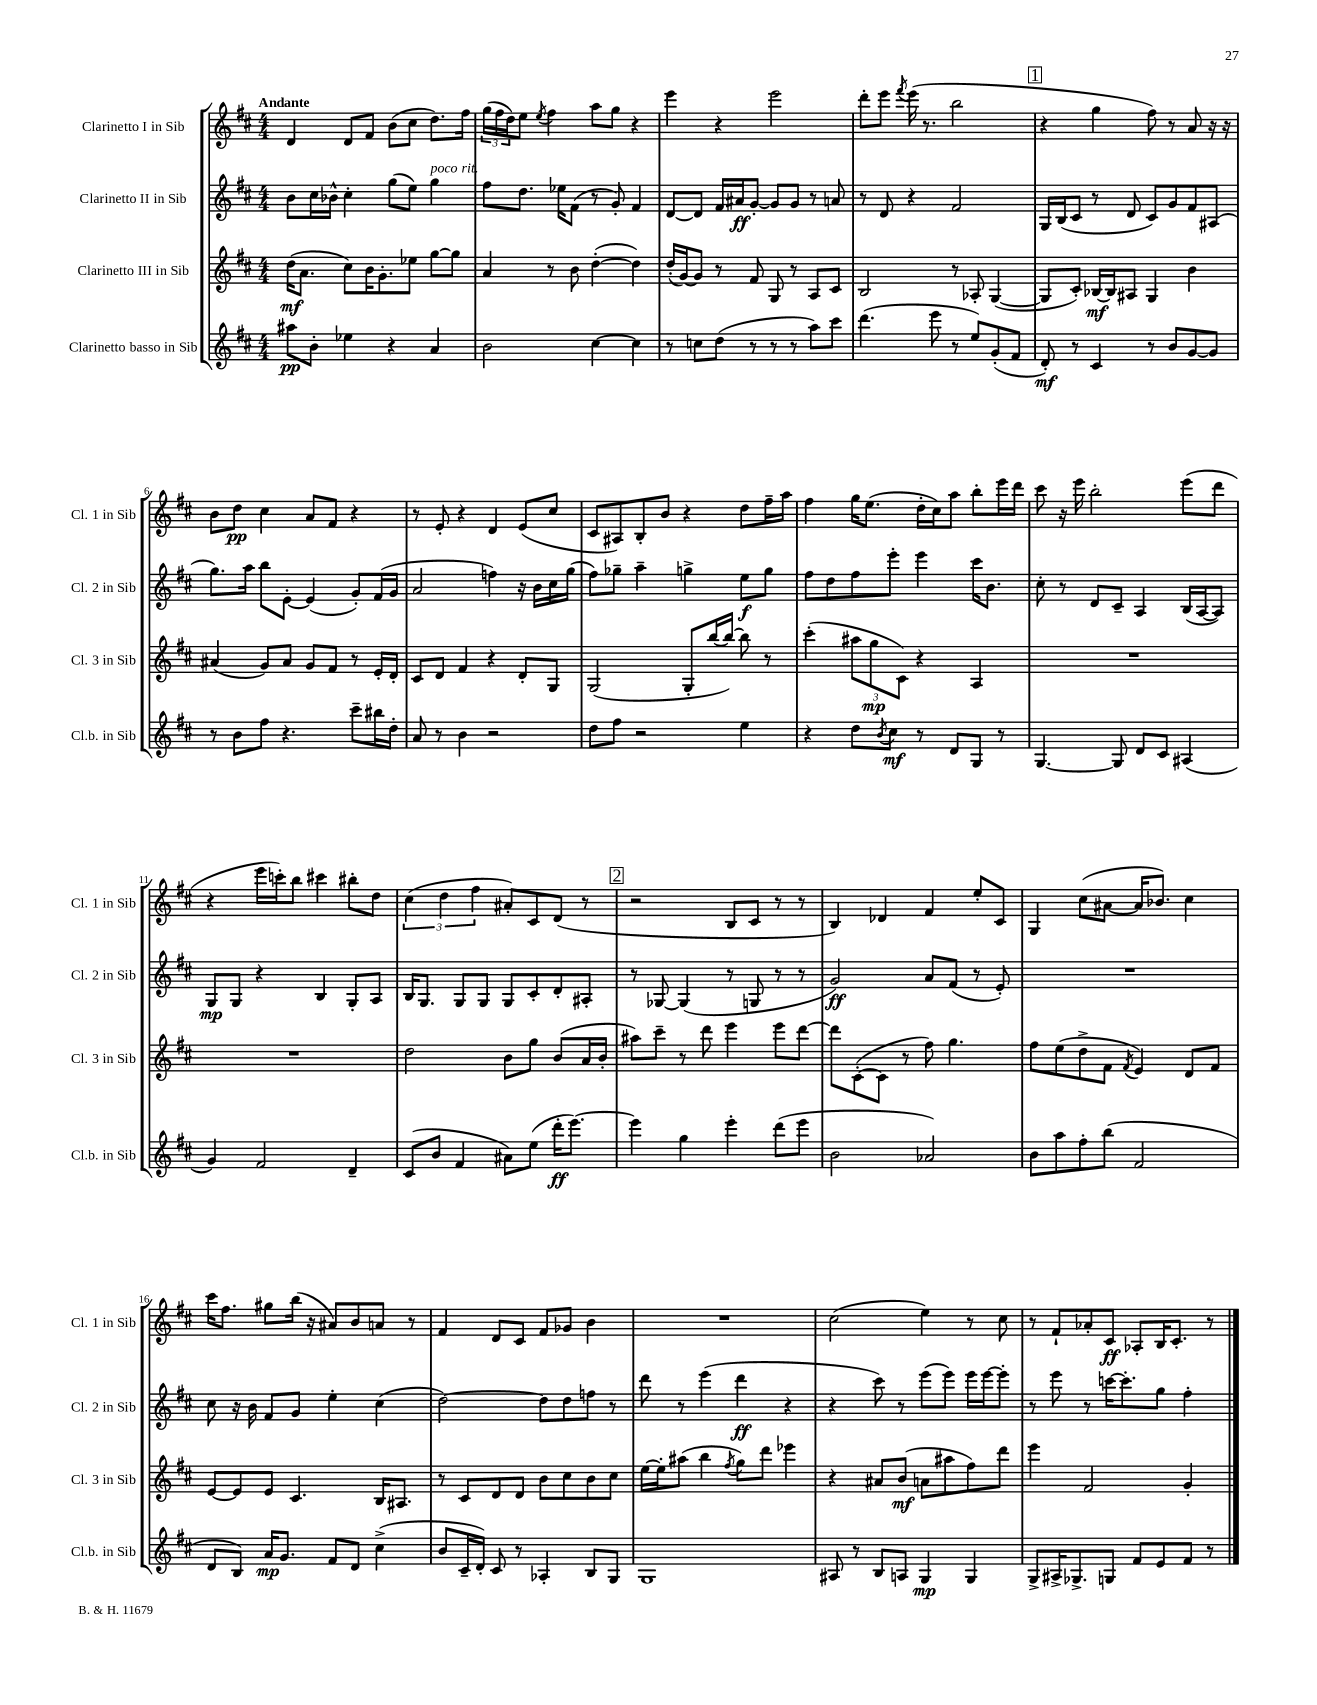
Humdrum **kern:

**kern	**kern	**kern	**kern
*staff4	*staff3	*staff2	*staff1
*clefG2	*clefG2	*clefG2	*clefG2
*k[f#c#]	*k[f#c#]	*k[f#c#]	*k[f#c#]
*M4/4	*M4/4	*M4/4	*M4/4
8aa#	(16dd	8b	4d
.	8.a	.	.
8b'	.	16cc#	.
.	.	16b-^^	.
4ee-	8cc#)	4cc#'	8d
.	16b	.	8f#
.	8.g'	.	.
4r	.	(8gg	(8b
.	8ee-	8ee)	8cc#
4a	[8gg	4gg	8.dd)
.	8gg]	.	.
.	.	.	16ff#
=	=	=	=
2b	4a	8ff#	(24gg
.	.	.	24ff#
.	.	.	24dd)
.	.	8.dd	8ee
.	.	.	8qee
.	8r	.	4ff#
.	.	16ee-	.
.	8b	(8f#	.
[4cc#	([4dd'	8r	8aa
.	.	8g')	8gg
4cc#]	4dd])	4f#	4r
=	=	=	=
8r	(16dd'	[8d	4eee
.	[16g)	.	.
8cc	8g]	8d]	.
(8dd	8r	16f#	4r
.	.	16a#	.
8r	8f#	[8g'	.
8r	8G	8g]	2eee
8r	8r	8g	.
8aa)	8A	8r	.
8ccc#	8c#	8a	.
=	=	=	=
(4.ddd	2B	8r	8ddd'
.	.	8d	8eee
.	.	.	8qfff#
.	.	4r	(16eee
.	.	.	8.r
8eee	.	.	.
8r	8r	2f#	2bb
8ee)	8A-'	.	.
(8g'	([4G	.	.
8f#	.	.	.
=	=	=	=
8d')	8G]	16G	4r
.	.	(16B	.
8r	8c#')	8c#	.
4c#	[16B-	8r	4gg
.	16B-]	.	.
.	8A#	8d	.
8r	4G	8c#)	8ff#)
8b	.	8g	8r
[8g	4b	8f#	8a
8g]	.	(8A#	16r
.	.	.	16r
=	=	=	=
8r	(4a#	8.gg)	8b
8b	.	.	8dd
.	.	16aa	.
8ff#	8g)	8bb	4cc#
4.r	8a#	[8e'	.
.	8g	(4e]	8a
.	8f#	.	8f#
8ccc#~	8r	8g')	4r
16bb#	16e'	(16f#	.
16dd'	16d'	16g	.
=	=	=	=
8a	8c#	2a	8r
8r	8d	.	8e'
4b	4f#	.	4r
2r	4r	4ff)	4d
.	8d'	16r	(8e
.	.	16b	.
.	8G	16cc#	8cc#
.	.	(16gg	.
=	=	=	=
8dd	(2G	8ff#)	8c#
8ff#	.	8gg-~	8A#)
2r	.	4aa~	8B'
.	.	.	8b
.	8G'	4gg^	4r
.	[16bb	.	.
.	16bb_)	.	.
4ee	8bb]	8ee	8dd
.	8r	8gg	16ff#~
.	.	.	16aa
=	=	=	=
4r	(4ccc#'	8ff#	4ff#
.	.	8dd	.
8dd	12aa#	8ff#	16gg
.	.	.	(8.ee
.	12gg	.	.
8qb	.	.	.
8cc#	.	8eee'	.
.	12c#)	.	.
8r	4r	4eee	16dd'
.	.	.	16cc#)
8d	.	.	8aa
8G	4A	16ccc#	8bb'
.	.	8.b	.
8r	.	.	16eee
.	.	.	16ddd
=	=	=	=
[4.G	1r	8cc#'	8ccc#
.	.	8r	16r
.	.	.	16eee
.	.	8d	2bb'
8G]	.	8c#~	.
8d	.	4A	.
8c#	.	.	.
(4A#	.	(16B	(8eee
.	.	[16A	.
.	.	8A])	8ddd
=	=	=	=
4g)	1r	8G	4r
.	.	8G	.
2f#	.	4r	16eee
.	.	.	16ccc')
.	.	.	8bb
.	.	4B	4ccc#
4d~	.	8G'	8bb#'
.	.	8A	8dd
=	=	=	=
(8c#	2dd	16B	(6cc#
.	.	8.G	.
8b	.	.	.
.	.	.	6dd
4f#	.	8G	.
.	.	.	6ff#
.	.	8G	.
8a#)	8b	8G	8a#')
(8ee	8gg	8c#'	8c#
16ddd'	(8b	8d'	(8d
[8.eee)	.	.	.
.	16a	8A#'	8r
.	16b'	.	.
=	=	=	=
4eee]	8aa#)	8r	2r
.	8ccc#~	[8G-	.
4gg	8r	(4G-]	.
.	8ddd	.	.
4eee'	4eee	8r	8B
.	.	8G	8c#
(8ddd	8eee	8r	8r
8eee	[8ddd	8r	8r
=	=	=	=
2b	8ddd]	2g)	4B)
.	([8c#'	.	.
.	8c#]	.	4d-
.	8r	.	.
2a-)	8ff#)	8a	4f#
.	4.gg	(8f#	.
.	.	8r	8ee'
.	.	8e')	8c#
=	=	=	=
8b	8ff#	1r	4G
8aa	(8ee	.	.
8ff#'	8dd^	.	(8cc#
(8bb	8f#	.	[8a#
.	8qf#	.	.
2f#	4e)	.	16a#]
.	.	.	8.b-)
.	8d	.	4cc#
.	8f#	.	.
=	=	=	=
8d	[8e	8cc#	16ccc#
.	.	.	8.ff#
8B)	8e]	16r	.
.	.	16b	.
16a	8e	8f#	8gg#
8.g	.	.	.
.	4.c#	8g	(16bb
.	.	.	16r
8f#	.	4ee'	8a#)
8d	.	.	8b
(4cc#^	16B	(4cc#	8a
.	8.A#	.	.
.	.	.	8r
=	=	=	=
8b	8r	[2dd)	4f#
16c#~	8c#	.	.
16d')	.	.	.
8c#	8d	.	8d
8r	8d	.	8c#
4A-'	8b	8dd]	8f#
.	8cc#	8dd	8g-
8B	8b	8ff	4b
8G	8cc#	8r	.
=	=	=	=
1G	[16ee	8ddd	1r
.	16ee']	.	.
.	(8aa#	8r	.
.	4bb	(4eee	.
.	8qff#	.	.
.	8gg)	4ddd	.
.	8ddd	.	.
.	4eee-	4r	.
=	=	=	=
8A#	4r	4r	(2cc#
8r	.	.	.
8B	8a#	8ccc#)	.
8A	(8b	8r	.
4G	8a	(8eee	4ee)
.	8aa#	8eee)	.
4G	8ff#)	16eee	8r
.	.	[16eee	.
.	8ddd	8eee']	8cc#
=	=	=	=
8G^	4eee	8r	8r
16A#^	.	8eee	8f#`
8.G-^	.	.	.
.	2f#	8r	8a-'
8G	.	[16ccc	8c#
.	.	8.ccc']	.
8f#	.	.	8A-'
8e	.	8gg	16B
.	.	.	8.c#'
8f#	4g'	4ff#'	.
8r	.	.	8r
==	==	==	==
*-	*-	*-	*-
